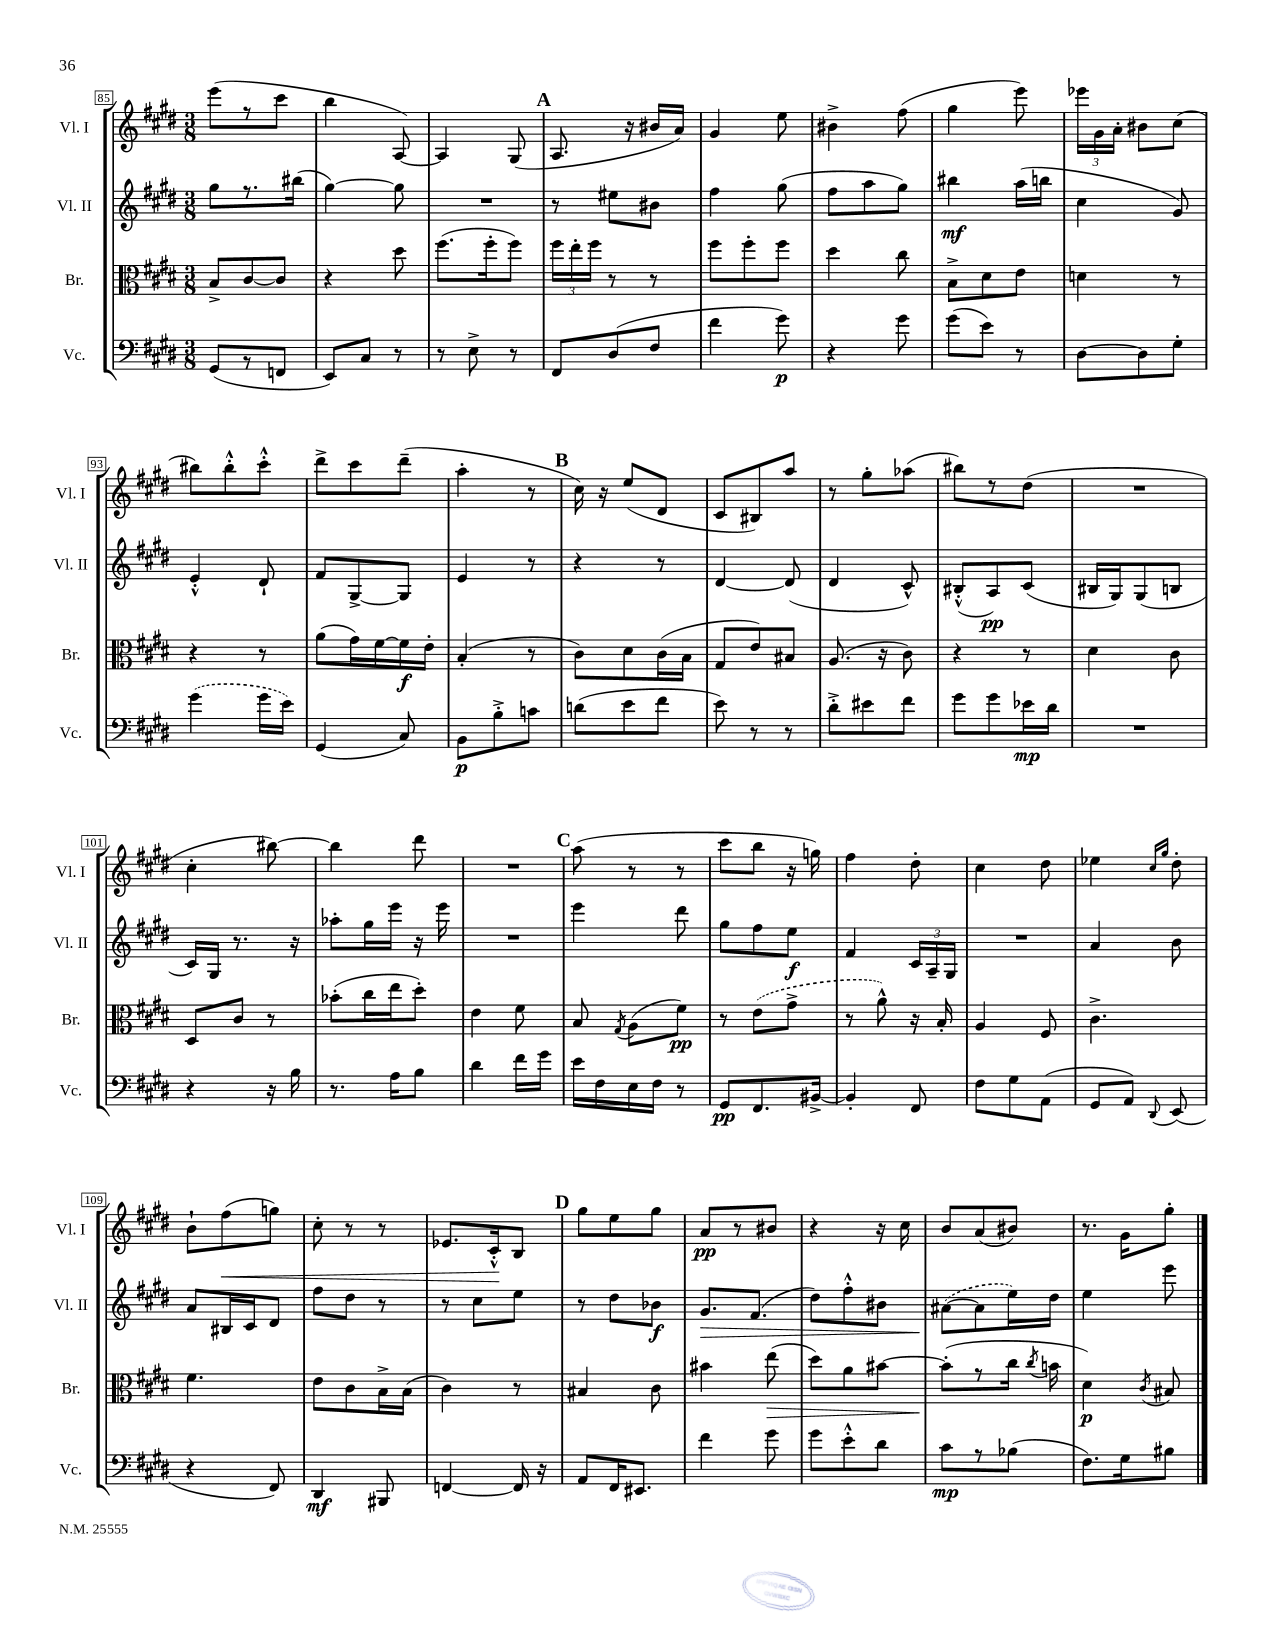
<<
\new StaffGroup <<
\new Staff = "s0" \with { instrumentName = "Vl. I" shortInstrumentName = "Vl. I" } {
    \clef treble \key e \major \numericTimeSignature \time 3/8
    \autoBeamOff e'''8[( r8 cis'''8] |
    b''4 a8~) |
    a4 gis8( |
    \mark \markup { \bold "A" } a8. r16 bis'16[ a'16]) |
    gis'4 e''8 |
    bis'4-> fis''8( |
    gis''4 e'''8) |
    \tuplet 3/2 { ees'''16[ gis'16 a'16]-. } bis'8[ cis''8]( |
    bis''8[) bis''8-.-^ cis'''8]-.-^ |
    dis'''8[-> cis'''8 dis'''8]--( |
    a''4-. r8 |
    \mark \markup { \bold "B" } cis''16) r16 e''8[( dis'8] |
    cis'8[ bis8) a''8] |
    r8 gis''8[-. aes''8]( |
    bis''8[) r8 dis''8]( |
    R4. |
    cis''4-. bis''8~) |
    bis''4 dis'''8 |
    R4. |
    \mark \markup { \bold "C" } a''8( r8 r8 |
    cis'''8[ b''8] r16 g''16) |
    fis''4 dis''8-. |
    cis''4 dis''8 |
    ees''4 \grace { cis''16[ gis''16] } dis''8-. |
    b'8[-! fis''8\<( g''8]) |
    cis''8-. r8 r8 |
    ees'8.[ cis'16-.-^\! b8] |
    \mark \markup { \bold "D" } gis''8[ e''8 gis''8] |
    a'8[\pp r8 bis'8] |
    r4 r16 cis''16 |
    b'8[ a'8( bis'8]) |
    r8. gis'16[ gis''8]-. \bar "|." |
}
\new Staff = "s1" \with { instrumentName = "Vl. II" shortInstrumentName = "Vl. II" } {
    \clef treble \key e \major \numericTimeSignature \time 3/8
    \autoBeamOff gis''8[ r8. bis''16]( |
    gis''4~) gis''8 |
    R4. |
    \mark \markup { \bold "A" } r8 eis''8[ bis'8] |
    fis''4 gis''8( |
    fis''8[ a''8 gis''8]) |
    bis''4\mf a''16[( b''16] |
    cis''4 gis'8) |
    e'4-.-^ dis'8-! |
    fis'8[ gis8~-> gis8] |
    e'4 r8 |
    \mark \markup { \bold "B" } r4 r8 |
    dis'4~ dis'8( |
    dis'4 cis'8-^) |
    bis8[-.-^( a8\pp) cis'8]( |
    bis16[ gis16) gis8( b8] |
    cis'16[) gis16] r8. r16 |
    aes''8[-. gis''16 e'''16] r16 e'''16 |
    R4. |
    \mark \markup { \bold "C" } e'''4 dis'''8 |
    gis''8[ fis''8 e''8]\f |
    fis'4 \tuplet 3/2 { cis'16[ a16-- gis16] } |
    R4. |
    a'4 b'8 |
    a'8[ bis16 cis'16 dis'8] |
    fis''8[ dis''8] r8 |
    r8 cis''8[ e''8] |
    \mark \markup { \bold "D" } r8 dis''8[ bes'8]\f |
    gis'8.[\> fis'8.]( |
    dis''8[) fis''8-.-^ bis'8] |
    \once \slurDashed ais'8[~\!( ais'8 e''16) dis''16] |
    e''4 e'''8 \bar "|." |
}
\new Staff = "s2" \with { instrumentName = "Br." shortInstrumentName = "Br." } {
    \clef alto \key e \major \numericTimeSignature \time 3/8
    \autoBeamOff b8[-> cis'8~ cis'8] |
    r4 dis''8 |
    fis''8.[( fis''16-. fis''8]) |
    \mark \markup { \bold "A" } \tuplet 3/2 { fis''16[ e''16-. fis''16] } r8 r8 |
    fis''8[ fis''8-. fis''8] |
    dis''4 cis''8 |
    b8[-> dis'8 e'8] |
    d'4 r8 |
    r4 r8 |
    a'8[( gis'16) fis'16~ fis'16\f e'16]-. |
    b4-.( r8 |
    \mark \markup { \bold "B" } cis'8[) dis'8 cis'16( b16] |
    gis8[ e'8) bis8] |
    a8.( r16 cis'8) |
    r4 r8 |
    dis'4 cis'8 |
    dis8[ cis'8] r8 |
    bes'8[-.( cis''16 e''16 dis''8]-.) |
    e'4 fis'8 |
    \mark \markup { \bold "C" } b8 \acciaccatura { gis8 } a8[( fis'8]\pp) |
    r8 \once \slurDashed e'8[( gis'8]-> |
    r8 a'8-^) r16 b16-. |
    a4 fis8 |
    cis'4.-> |
    fis'4. |
    e'8[ cis'8 b16-> b16]( |
    cis'4) r8 |
    \mark \markup { \bold "D" } bis4 cis'8 |
    bis'4 e''8\>( |
    dis''8[) a'8 bis'8]~ |
    bis'8[-.\!( r8 cis''16] \acciaccatura { cis''8 } b'16 |
    dis'4\p) \acciaccatura { cis'8 } bis8 \bar "|." |
}
\new Staff = "s3" \with { instrumentName = "Vc." shortInstrumentName = "Vc." } {
    \clef bass \key e \major \numericTimeSignature \time 3/8
    \autoBeamOff gis,8[( r8 f,8] |
    e,8[) cis8] r8 |
    r8 e8-> r8 |
    \mark \markup { \bold "A" } fis,8[ dis8( fis8] |
    fis'4 gis'8\p) |
    r4 gis'8 |
    gis'8[( e'8]) r8 |
    dis8[~ dis8 gis8]-. |
    \once \slurDashed gis'4( gis'16[ e'16]) |
    gis,4( cis8) |
    b,8[\p b8-.-> c'8] |
    \mark \markup { \bold "B" } d'8[( e'8 fis'8] |
    e'8) r8 r8 |
    dis'8[-.-> eis'8 fis'8] |
    gis'8[ gis'8 ees'16\mp dis'16] |
    R4. |
    r4 r16 b16 |
    r8. a16[ b8] |
    dis'4 fis'16[ gis'16] |
    \mark \markup { \bold "C" } e'16[ fis16 e16 fis16] r8 |
    gis,8[\pp fis,8. bis,16]~-> |
    bis,4-. fis,8 |
    fis8[ gis8 a,8]( |
    gis,8[ a,8]) \appoggiatura { dis,8 } e,8( |
    r4 fis,8) |
    dis,4\mf bis,,8 |
    f,4~ f,16 r16 |
    \mark \markup { \bold "D" } a,8[ fis,16 eis,8.] |
    fis'4 gis'8 |
    gis'8[ e'8-.-^ dis'8] |
    cis'8[\mp r8 bes8]( |
    fis8.[) gis16 bis8] \bar "|." |
}
>>
>>
\layout { \context { \Score currentBarNumber = #85 \override BarNumber.stencil = #(make-stencil-boxer 0.1 0.3 ly:text-interface::print) } }
